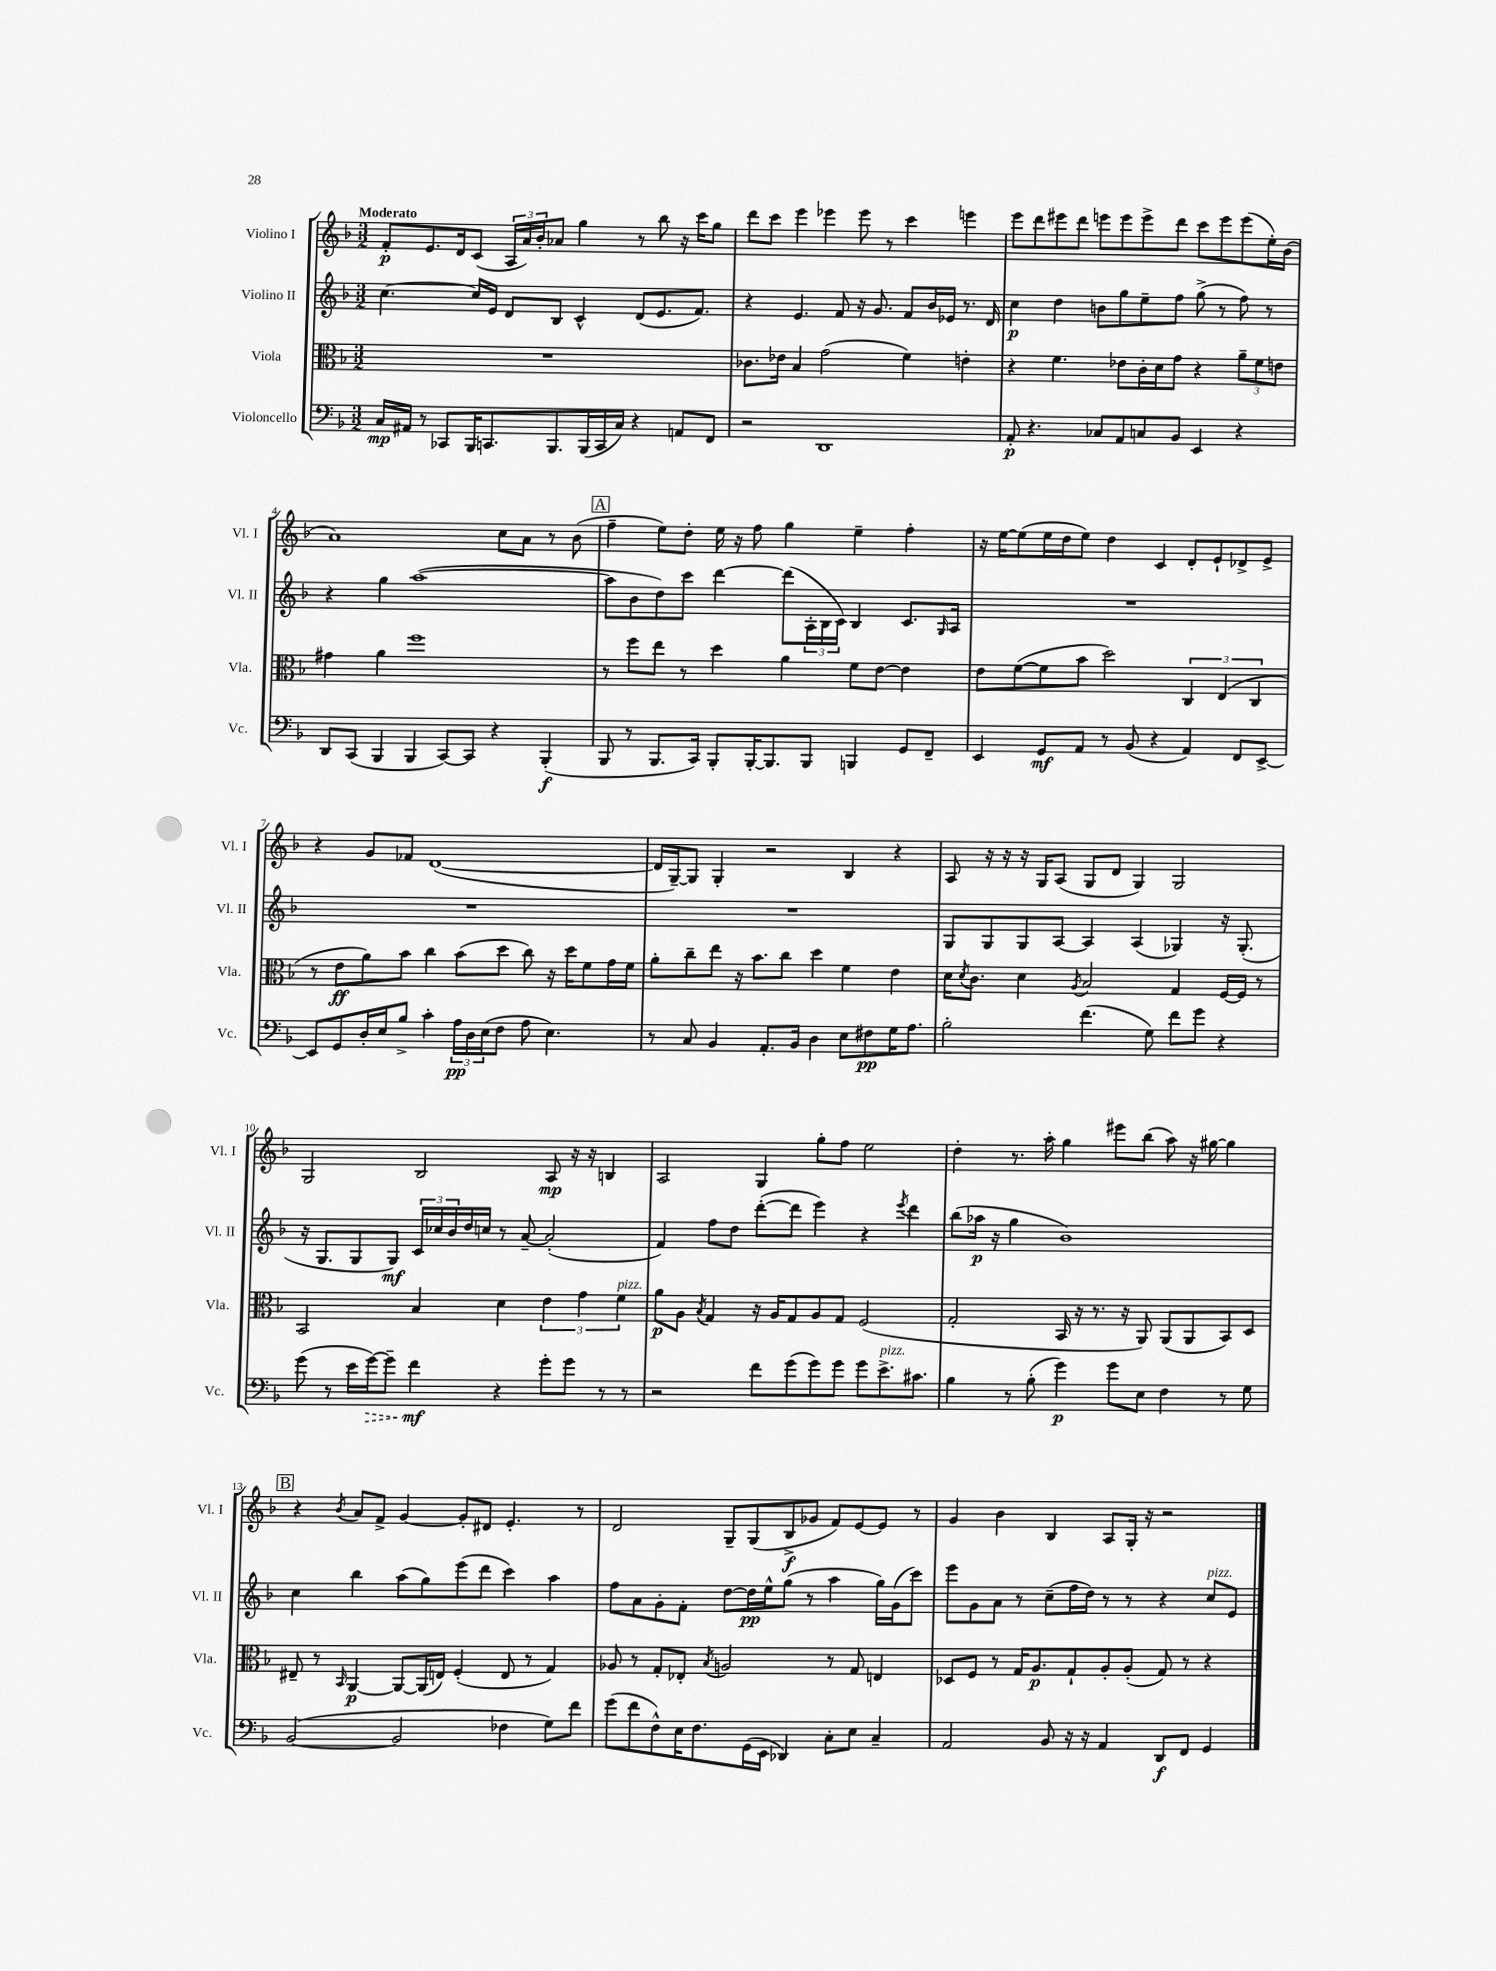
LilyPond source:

<<
\new StaffGroup <<
\new Staff = "s0" \with { instrumentName = "Violino I" shortInstrumentName = "Vl. I" } {
    \clef treble \key f \major \numericTimeSignature \time 3/2 \tempo "Moderato"
    f'8-.\p e'8. d'16 c'8( \tuplet 3/2 { a16 a'16) bes'16-. } aes'8 g''4 r8 bes''8 r16 c'''16 g''8 |
    d'''8 c'''8 e'''4 ees'''4 ees'''8 r8 c'''4 e'''4 |
    e'''8 d'''8 eis'''8 d'''8 e'''8 e'''8 e'''8-> d'''8 c'''8 e'''8 e'''8( e''16-.) bes'16( |
    a'1) c''8 a'8 r8 bes'8( |
    \mark \markup { \box "A" } f''4-- e''8) d''8-. e''16 r16 f''8 g''4 e''4-- f''4-. |
    r16 e''16~ e''8( e''16 d''16 e''8) d''4 c'4 d'8-. e'8-! des'8-> e'8-> |
    r4 g'8 fes'8 d'1~( |
    d'16 g16~--) g8 g4-. r2 bes4 r4 |
    a8 r16 r16 r16 g16 a8( g8 d'8 g4) g2 |
    g2 bes2 a8\mp r16 r16 b4 |
    a2 g4 g''8-. f''8 e''2 |
    d''4-. r8. a''16-. g''4 eis'''8 bes''8( a''8) r16 gis''16~ gis''4 |
    \mark \markup { \box "B" } r4 \acciaccatura { bes'8 } a'8 f'8-> g'4~ g'8-. dis'8 e'4.-. r8 |
    d'2 g8-- g8( bes8->\f ges'8 f'8) e'8~ e'8 r8 |
    g'4 bes'4 bes4 a8 g16-. r16 r2 \bar "|." |
}
\new Staff = "s1" \with { instrumentName = "Violino II" shortInstrumentName = "Vl. II" } {
    \clef treble \key f \major \numericTimeSignature \time 3/2
    c''4.~ c''16 e'16 d'8 bes8 c'4-^ d'8( e'8. f'8.) |
    r4 e'4. f'8 r16 g'8. f'8 bes'16 ees'16 r8. d'16 |
    c''4\p d''4 b'8 g''8 e''8-- f''8 g''8->( r8 f''8) r8 |
    r4 g''4 a''1~( |
    \mark \markup { \box "A" } a''8 bes'8 d''8) c'''8 d'''4~ d'''8( \tuplet 3/2 { a16-. bes16 c'16) } bes4 c'8. \grace { g16 } a16 |
    R1. |
    R1. |
    R1. |
    g8 g8 g8 a8~ a4 a4( ges4) r16 ges8.-.( |
    r16 g8. g8 g8\mf) \tuplet 3/2 { c'16 ces''16 bes'16 } d''16 c''16 r8 a'8~-- a'2-.( |
    f'4) f''8 d''8 d'''8~-.( d'''8 e'''4) r4 \acciaccatura { e'''8 } d'''4 |
    bes''8( aes''16\p r16 g''4 bes'1) |
    \mark \markup { \box "B" } c''4 bes''4 a''8( g''8) e'''8( d'''8 c'''4) a''4 |
    f''8 a'8 g'8-. f'8-. d''8~ d''16\pp e''16-^ g''8( r8 a''4 g''16) g'16( c'''8) |
    e'''8 g'8 a'8 r8 c''8--( f''16 d''16) r8 r8 r4 c''8^\markup { \italic "pizz." } e'8 \bar "|." |
}
\new Staff = "s2" \with { instrumentName = "Viola" shortInstrumentName = "Vla." } {
    \clef alto \key f \major \numericTimeSignature \time 3/2
    R1. |
    ces'8. ees'16 bes4 g'2( f'4) e'4-. |
    r4 f'4. ees'8 c'16-. d'16 g'8 r4 \tuplet 3/2 { a'8-- f'8 e'8 } |
    gis'4 a'4 f''1 |
    \mark \markup { \box "A" } r8 f''8 e''8 r8 d''4 a'4 f'8 e'8~ e'4 |
    e'8 f'8~( f'8 bes'8 d''2) \tuplet 3/2 { c4 e4( c4 } |
    r8 e'8\ff a'8) bes'8 c''4 bes'8( d''8 c''8) r16 d''16 f'8 g'16 f'16 |
    a'8-. c''8-- e''8 r16 bes'8. c''8 d''4 f'4 e'4 |
    d'16 \acciaccatura { d'8 } c'8. d'4 \acciaccatura { a8 } bes2 g4 f16~ f16 r8 |
    bes,2 bes4 d'4 \tuplet 3/2 { e'4 g'4 f'4^\markup { \italic "pizz." } } |
    a'8\p a8 \acciaccatura { bes8 } g4 r16 a16 g8 a8 g8 f2( |
    g2-. bes,16 r16 r8. r16 a,8) a,8( a,8 bes,8) d8 |
    \mark \markup { \box "B" } eis8-- r8 \grace { bes,16 } a,4~\p a,8~ a,16( e16) f4-.( e8 r8 g4) |
    aes8 r8 g8-. ees8-. \acciaccatura { bes8 } a2 r8 g8 e4 |
    des8 f8 r8 g16 a8.\p g8-! a8-. a8-.( g8) r8 r4 \bar "|." |
}
\new Staff = "s3" \with { instrumentName = "Violoncello" shortInstrumentName = "Vc." } {
    \clef bass \key f \major \numericTimeSignature \time 3/2
    c16\mp ais,16 r8 ces,8 bes,,16 c,8. bes,,8. bes,,16( c,16 c16) r4 a,8 f,8 |
    r2 d,1 |
    a,8-.\p r4. ces8 a,8 c8 bes,8 e,4 r4 |
    d,8 c,8( bes,,4 bes,,4 c,8~) c,8 r4 bes,,4-.\f( |
    \mark \markup { \box "A" } bes,,8 r8 bes,,8. c,16) bes,,8-. bes,,16~-. bes,,8. bes,,8 b,,4 g,8 f,8-- |
    e,4 g,8\mf a,8 r8 bes,8( r4 a,4) f,8 e,8~-> |
    e,8 g,8 d16-. e16 bes8-> c'4-. \tuplet 3/2 { a16\pp d16 e16( } f8 a8 e4.) |
    r8 c8 bes,4 a,8.-. bes,16 d4 e8 fis8\pp g16 a8. |
    bes2-. f'4.( g8) f'8 g'8 r4 |
    g'8( r8 e'16 \once \override Hairpin.style = #'dashed-line g'16~\>) g'8-- f'4\mf\! r4 g'8-. g'8 r8 r8 |
    r2 f'8 g'8( g'8) g'8 g'8 e'8.->^\markup { \italic "pizz." } cis'8. |
    bes4 r8 bes8-.( g'4\p) g'8 e8 f4 r8 g8 |
    \mark \markup { \box "B" } bes,2~( bes,2 fes4 g8) f'8 |
    g'8( f'8 f8-^) e16 f8. g,16( e,16 des,4) c8-. e8 c4-- |
    a,2 bes,8 r16 r16 a,4 d,8\f f,8 g,4 \bar "|." |
}
>>
>>
